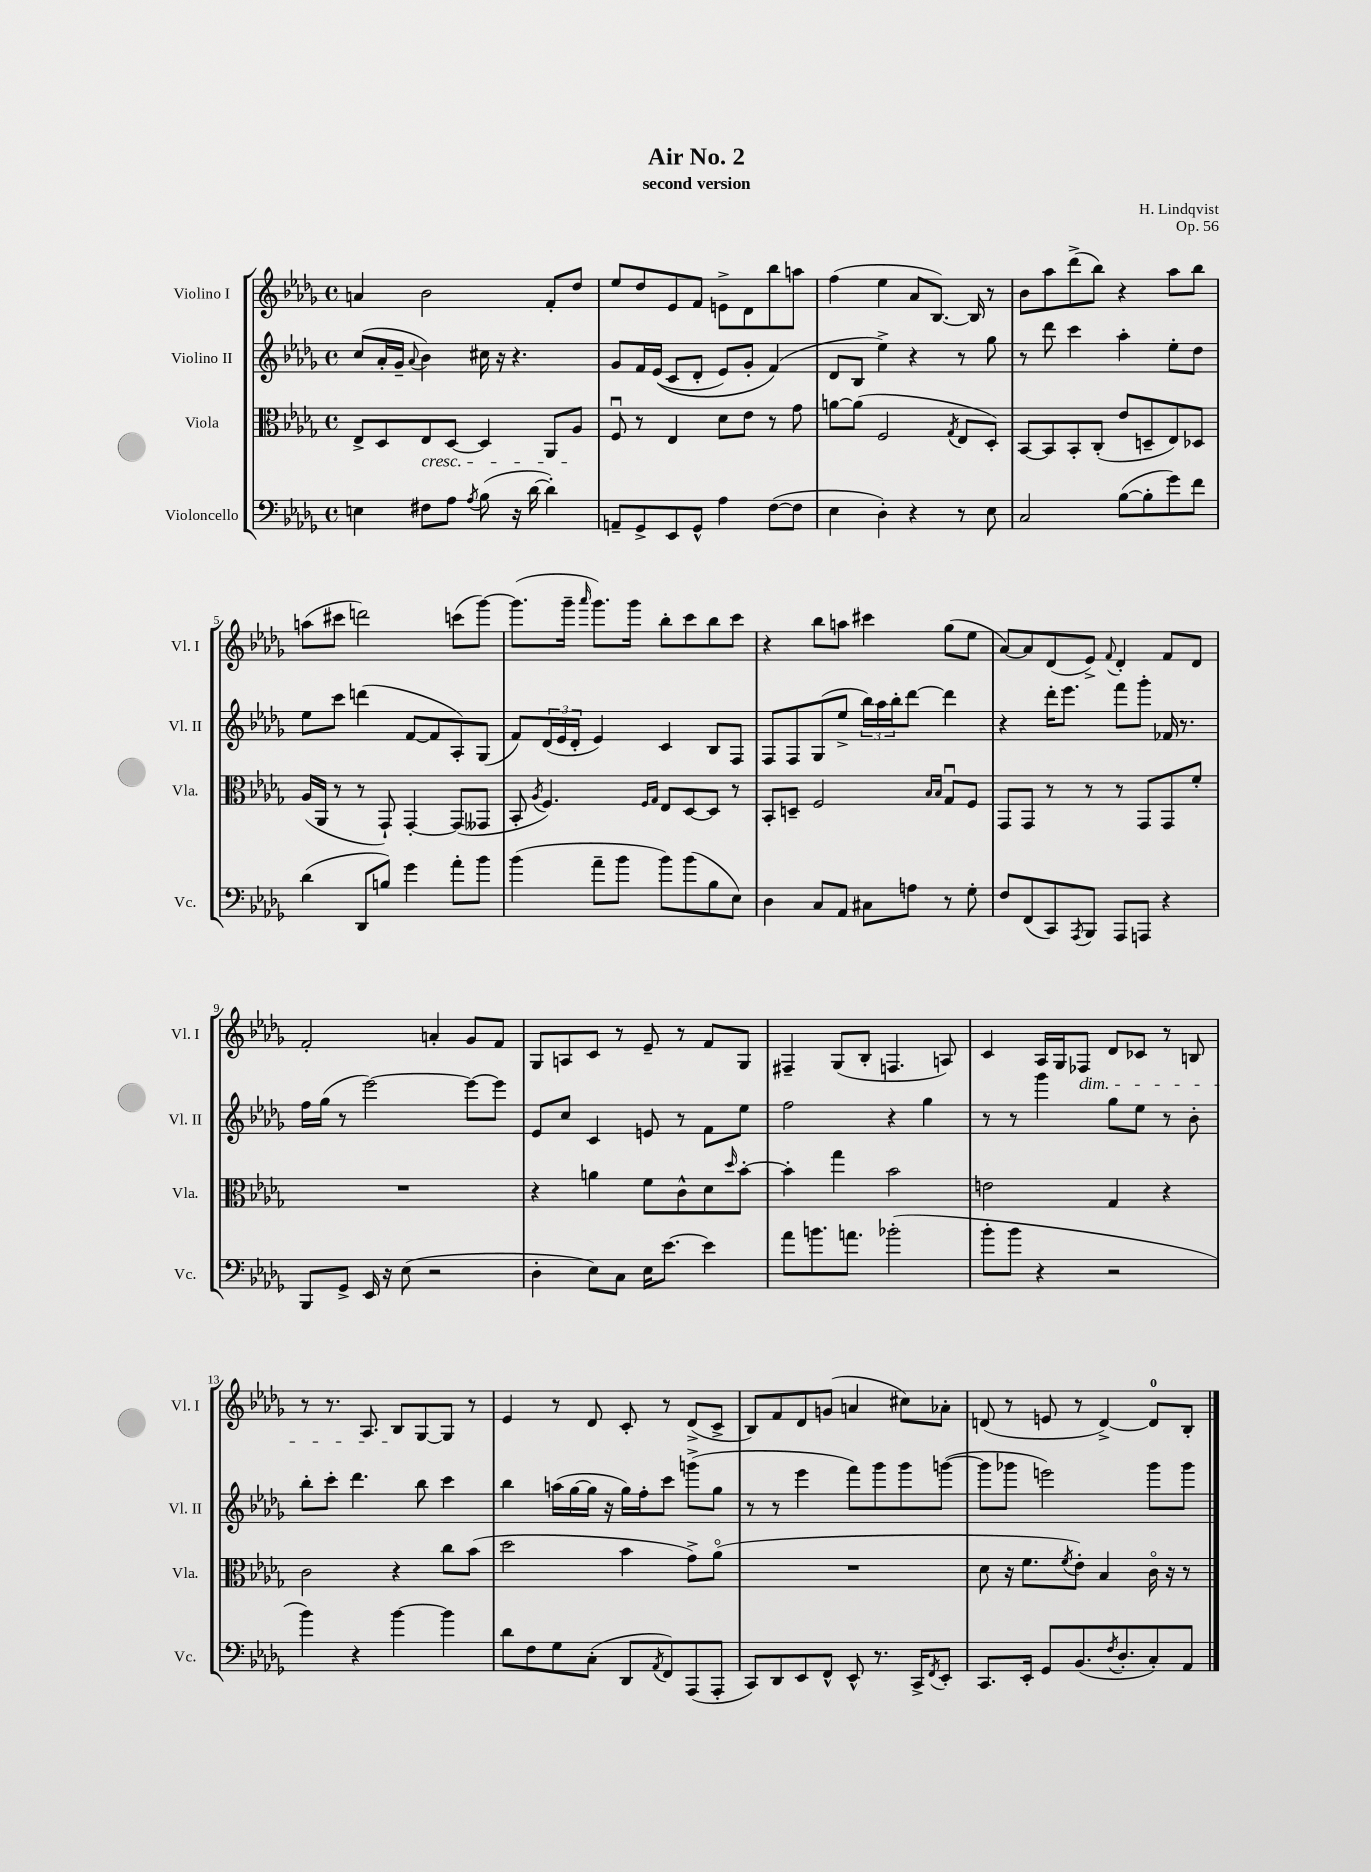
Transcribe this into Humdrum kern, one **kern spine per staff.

**kern	**kern	**kern	**kern
*staff4	*staff3	*staff2	*staff1
*clefF4	*clefC3	*clefG2	*clefG2
*k[b-e-a-d-g-]	*k[b-e-a-d-g-]	*k[b-e-a-d-g-]	*k[b-e-a-d-g-]
*M4/4	*M4/4	*M4/4	*M4/4
*met(c)	*met(c)	*met(c)	*met(c)
4E\	8E-^/L	(8cc/L	4a/
.	8D-/	16a-'/L	.
.	.	16g-~/JJ	.
.	.	8qqa-/	.
8F#\L	8E-/	4b-\)	2b-\
8A-\J	[8D-/J	.	.
8qA-/	.	.	.
(8B-\	4D-/]	16cc#\	.
.	.	16r	.
16r	.	4.r	.
[16d-\	.	.	.
4d-'\])	8AA-/L	.	8f'/L
.	8A-/J	.	8dd-/J
=	=	=	=
8AA~/L	8Fu/	8g-/L	8ee-/L
8GG-^/	8r	16f/L	8dd-/
.	.	&((16e-/JJ	.
8EE-/	4E-/	8c/L	8e-/
8GG-^^/J	.	8d-'/J	8f/J
4A-\	8d-\L	8e-/L)	8e^\L
.	8e-\J	8g-'/J	8d-\
([8F\L	8r	(4f/&)	8bb-\
8F\]J	8g-\	.	8aa\J
=	=	=	=
4E-\	[8a\L	8d-/L	(4ff\
.	(8a\]J	8B-/J	.
4D-'\)	2F/	4ee-^\)	4ee-\
4r	.	4r	8a-/L
.	.	.	[8.B-/J)
.	8qG-/	.	.
8r	8E-/L	8r	.
.	.	.	16B-/]
8E-\	8D-'/J)	8gg-\	8r
=	=	=	=
2C/	[8BB-/L	8r	8b-\L
.	8BB-/]	8ddd-\	8aa-\
.	8BB-'/	4ccc\	(8ddd-^\
.	(8C'/J	.	8bb-\J)
([8B-\L	8e-/L	4aa-'\	4r
8B-'\]	8D~/	.	.
8g-\)	8E-/)	8ee-'\L	8aa-\L
8f\J	8D-/J	8dd-\J	8bb-\J
=	=	=	=
(4d-\	(16A-/LL	8ee-\L	(8aa\L
.	16AA-/JJ	.	.
.	8r	8ccc\J	8ccc#\J
8DD-/L	8r	(4ddd\	2ddd\)
8B/J)	8GG-`/)	.	.
4g-\	[4GG-'/	[8f/L	.
.	.	8f/]	.
8a-'\L	(8GG-/]L	8A-'/)	(8ccc\L
8b-\J	8GG--/J	(8G-/J	[8ggg-\J)
=	=	=	=
(4b-\	8BB-'/	8f/L)	(8.ggg-\]L
.	8qA-/	.	.
.	4.F/)	(24d-/L	.
.	.	24e-/	.
.	.	.	16ggg-~\Jk
.	.	24d-'/JJ	.
.	.	.	16qqaaa-/
8a-~\L	.	4e-/)	8.ggg-\L)
8b-\J	.	.	.
.	.	.	16ggg-\Jk
.	16qqF/LL	.	.
.	16qqG-/JJ	.	.
8b-\L)	8E-/L	4c/	8bb-'\L
(8b-\	[8D-/	.	8ccc\
8B-\	8D-/]J	8B-/L	8bb-\
8E-\J)	8r	8F/J	8ccc\J
=	=	=	=
4D-\	8BB-'/L	8F/L	4r
.	8D~/J	8F/	.
8C/L	2F/	(8G-/	8bb-\L
8AA-/J	.	8ee-^/J	8aa\J
8C#\L	.	24bb-\LL)	4ccc#\
.	.	24aa-\	.
.	.	24bb-'\J	.
8A\J	.	[8ddd-\J	.
.	16qqB-/LL	.	.
.	16qqB-/JJ	.	.
8r	8G-u/L	4ddd-\]	(8gg-\L
8G-'\	8F/J	.	8ee-\J
=	=	=	=
8F/L	8GG-/L	4r	[8a-/L)
(8FF/	8GG-/J	.	8a-/]
8CC/)	8r	16ddd-'\LK	(8d-/
.	.	8.eee-\J	.
8qAAA-/	.	.	.
8BBB-/J	8r	.	8e-^/J)
.	.	.	8qqf/
8AAA-/L	8r	8fff\L	4d-'/
8AAA/J	8GG-/L	8ggg-'\J	.
4r	8GG-/	16f-/	8f/L
.	.	8.r	.
.	8f'/J	.	8d-/J
=	=	=	=
8BBB-/L	1r	16ff\LL	2f'/
.	.	(16gg-\JJ	.
8GG-^/J	.	8r	.
16EE-/	.	[2eee-\)	.
16r	.	.	.
(8E-\	.	.	.
2r	.	.	4a'/
.	.	8eee-\_L	8g-/L
.	.	8eee-\]J	8f/J
=	=	=	=
4D-'\	4r	8e-/L	8G-/L
.	.	8cc/J	8A/
8E-\L)	4a\	4c/	8c/J
8C\J	.	.	8r
16E-\LK	8f\L	8e/	8e-~/
[8.e-\J	.	.	.
.	8c^^\	8r	8r
4e-\]	8d-\	8f\L	8f/L
.	16qqdd-/	.	.
.	[8b-'\J	8ee-\J	8G-/J
=	=	=	=
8a-\L	4b-'\]	2ff\	4F#~/
8.b\	.	.	.
.	4gg-\	.	(8G-/L
8.a\J	.	.	.
.	.	.	8B-'/J
(2b-'\	2b-\	4r	4.F/
.	.	4gg-\	.
.	.	.	8A/)
=	=	=	=
8b-'\L	2e\	8r	4c/
8b-\J	.	8r	.
4r	.	4ggg-\	16A-/LL
.	.	.	16G-/J
.	.	.	8F-/J
2r	4G-/	8gg-\L	8d-/L
.	.	8ee-\J	8c-/J
.	4r	8r	8r
.	.	8b-'\	8B/
=	=	=	=
4b-\)	2c\	8bb-'\L	8r
.	.	8ccc'\J	8.r
4r	.	4.ddd-\	.
.	.	.	8.A-/
[4b-\	4r	.	8B-/L
.	.	8bb-\	[8G-/
4b-\]	8cc\L	4ccc\	8G-/]J
.	(8b-\J	.	8r
=	=	=	=
8d-\L	2dd-\	4bb-\	4e-/
8F\	.	.	.
8G-\	.	(16aa\LL	8r
.	.	[16gg-\	.
(8C'\J	.	16gg-\]JJ	8d-/
.	.	16r	.
8DD-/L	4b-\	16gg-\LL)	8c'/
.	.	16ff'\J	.
8qAA-/	.	.	.
8FF/)	.	8ccc\J	8r
(8AAA-/	8g-^\L)	(8ggg^\L	(8d-^/L
8AAA-'/J	(8a-o\J	8gg-\J	8c^/J
=	=	=	=
8CC/L)	1r	8r	8B-/L)
8DD-/	.	8r	8f/
8EE-/	.	4eee-\	8d-/
8FF^^/J	.	.	(8g/J
8EE-^^/	.	8fff\L)	4a/
8.r	.	8ggg-\	.
.	.	8ggg-\	8cc#\L)
16CC^/LK	.	.	.
8qFF/	.	.	.
8EE-'/J	.	([8ggg\J	8a-'\J
=	=	=	=
8.CC/L	8d-\	8ggg\]L	(8d/
.	16r	8ggg-\J	8r
16EE-'/Jk	8.f\L	.	.
8GG-/L	.	2eee\)	8e/
.	8qf/	.	.
(8.BB-/	8e-'\J)	.	8r
.	4B-/	.	[4d^/)
8qF/	.	.	.
8.D-'/	.	.	.
8C'/)	16co\	8ggg-\L	8d/]L
.	16r	.	.
8AA-/J	8r	8ggg-\J	8B-'/J
==	==	==	==
*-	*-	*-	*-
